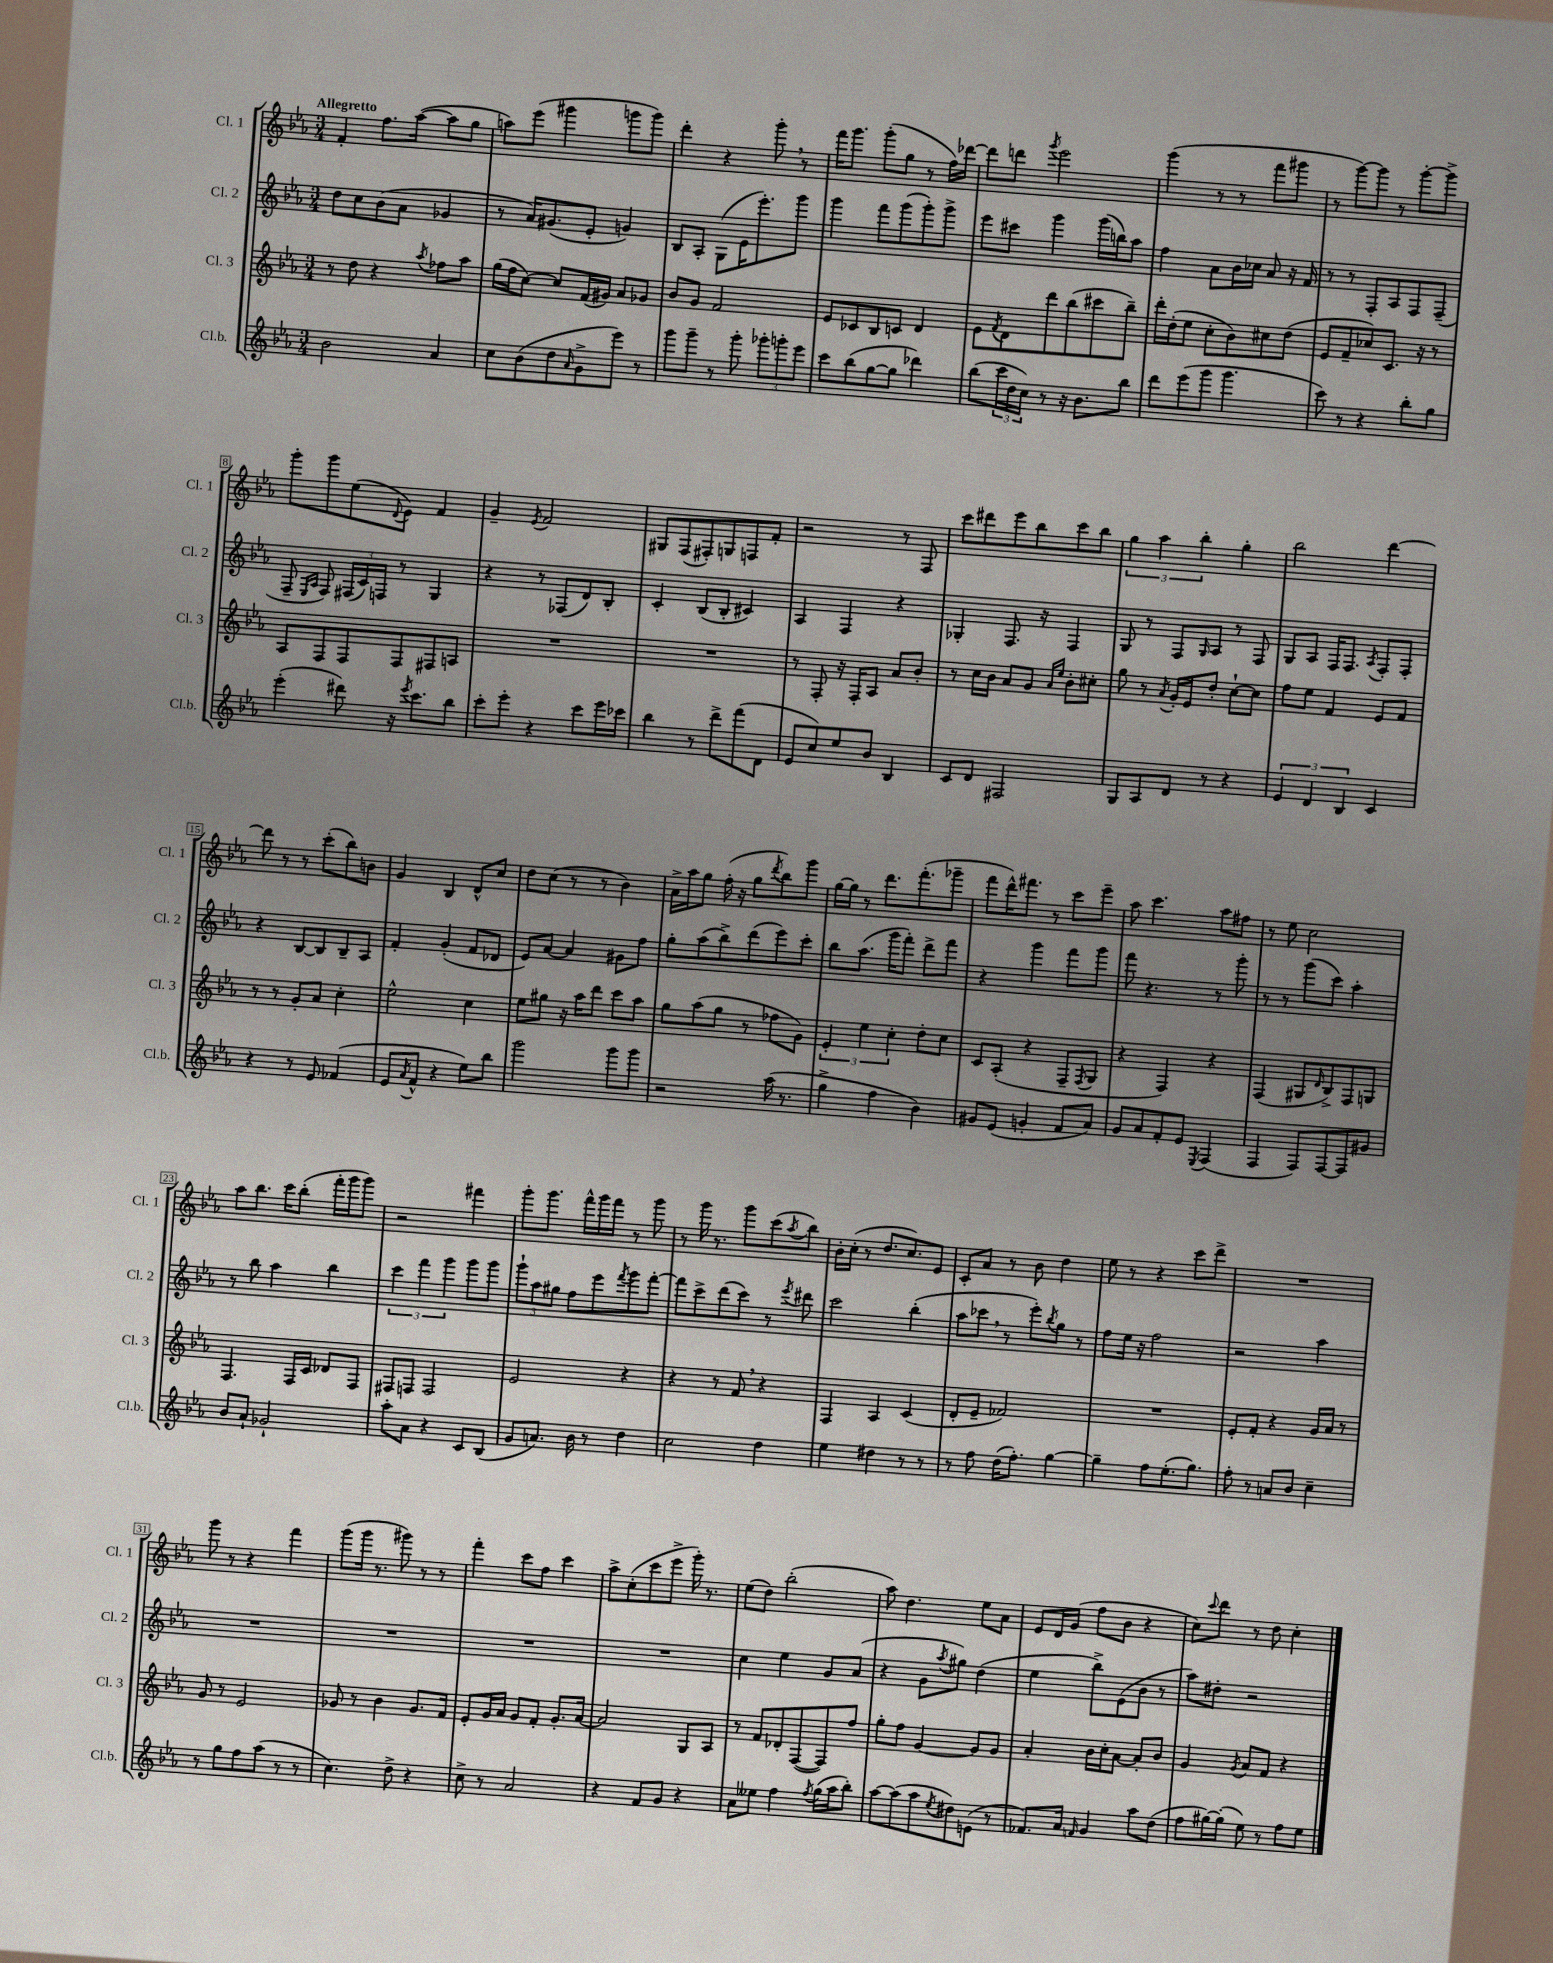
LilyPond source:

<<
\new StaffGroup <<
\new Staff = "s0" \with { instrumentName = "Cl. 1" shortInstrumentName = "Cl. 1" } {
    \clef treble \key ees \major \numericTimeSignature \time 3/4 \tempo "Allegretto"
    f'4-. f''8. aes''16~( aes''8 g''8 |
    a''8) ees'''8( gis'''4 g'''8 g'''8) |
    d'''4-. r4 g'''8-. \breathe r8 |
    f'''16 g'''8. g'''8-.( g''8 r8 f''16) des'''16~ |
    des'''8 d'''8 \acciaccatura { g'''8 } ees'''2 |
    g'''4( r8 r8 f'''8 gis'''8 |
    r8 g'''8~) g'''8 r8 g'''8~-. g'''8-> |
    g'''8-. g'''8 ees''8( \appoggiatura { d'8 } ees'8) f'4 |
    g'4-- \acciaccatura { ees'8 } f'2 |
    gis8 f8( fis8-.) g8 f8 f'8-. |
    r2 r8 f8 |
    c'''8 dis'''8 ees'''8 bes''8 c'''8 bes''8 |
    \tuplet 3/2 { g''4 aes''4 bes''4-. } g''4-. |
    bes''2 d'''4~ |
    d'''8 r8 r8 c'''8-.( bes''8) b'8 |
    g'4 bes4 d'8-^ c''8 |
    d''8 c''8( r8 r8 bes'4) |
    aes'16-> aes''16 g''8 f''16-.( r16 g''8 \acciaccatura { d'''8 } bes''8) g'''8 |
    g''16~ g''16 r8 d'''8. f'''8.-.( ges'''8-- |
    f'''8 d'''16-^) fis'''8. r8 c'''8 ees'''8-- |
    aes''8 c'''4. aes''8 fis''8 |
    r8 ees''8 c''2 |
    aes''8 bes''8. c'''16 bes''8-.( f'''16-. g'''16 g'''8) |
    r2 fis'''4 |
    g'''8-. g'''8. f'''16-^ g'''16 f'''16 r8 g'''8 |
    r8 g'''16 r8. g'''8 c'''8( \acciaccatura { aes''8 } bes''8) |
    bes'16-. c''16-.( r8 d''8. c''8.) ees'8 |
    c'8-. aes'8 r8 bes'8 d''4 |
    ees''8 r8 r4 c'''8 d'''8-> |
    R2. |
    g'''8 r8 r4 f'''4 |
    g'''8( g'''16 r8. gis'''8) r8 r8 |
    f'''4-. c'''8 f''8 c'''4 |
    aes''8-> c''8-.( c'''8 ees'''8-> g'''16-.) r8. |
    ees''8( d''8) bes''2-.( |
    aes''8) d''4. ees''8 aes'8 |
    ees'8 d'16 g'16( f''8 bes'8 r4 |
    c''8) \appoggiatura { c'''8 } d'''8 r8 d''8 c''4-. \bar "|." |
}
\new Staff = "s1" \with { instrumentName = "Cl. 2" shortInstrumentName = "Cl. 2" } {
    \clef treble \key ees \major \numericTimeSignature \time 3/4
    d''8 c''8 bes'8( aes'8 ges'4 |
    r8 aes'16) gis'8.( ees'8-. g'4) |
    bes8 aes8-. g8( ees'16 ees'''8.-.) g'''8 |
    g'''4 f'''8 g'''8( g'''8-.) g'''8-> |
    ees'''8 cis'''8 g'''4 g'''16( b''16) aes''8 |
    f''4 aes'8 bes'16 ces''16 aes'8 r16 f'16 |
    r8 r8 f8-. aes8 f8 f8--( |
    f8-- \grace { ees16 aes16 } f8) \tuplet 3/2 { fis16( c'16) f16 } r8 g4 |
    r4 r8 fes8( d'8) bes8-. |
    c'4-. bes8( bes8-. cis'4) |
    aes4 f4 r4 |
    ges4-. f8. r16 f4 |
    g8 r8 f8 \grace { g16 } aes8 r8 f8 |
    g8 aes8 f16 f8. \acciaccatura { aes8 } f8-. f8-. |
    r4 bes8~ bes8 bes8-- aes8 |
    f'4-. g'4-.( f'8 des'8 |
    ees'8) aes'8~ aes'4 gis'8 f''8 |
    g''8-. aes''8( bes''8->) d'''8( ees'''8) c'''8-. |
    bes''8 aes''8.( g'''16 f'''8-.) d'''8-> f'''8 |
    r4 g'''4 f'''8 g'''8 |
    f'''8 r4. r8 g'''8-. |
    r8 r8 g'''8( c'''8) aes''4-. |
    r8 bes''8 aes''4 bes''4 |
    \tuplet 3/2 { c'''4 f'''4 g'''4 } g'''8 g'''8 |
    \tuplet 3/2 { g'''8-! aes''8 gis''8 } f''8 ees'''8 \acciaccatura { f'''8 } g'''8 f'''8~-. |
    f'''8 c'''8-> d'''8( c'''8) r8 \acciaccatura { ees'''8 } dis'''8 |
    c'''2 bes''4-.( |
    aes''8 ces'''8 \breathe r8 ees'''8-.) \acciaccatura { bes''8 } g''8 r8 |
    f''8 ees''16 r16 f''2 |
    r2 aes''4 |
    R2. |
    R2. |
    R2. |
    R2. |
    c''4 ees''4 g'8 aes'8( |
    r4 g'8 \acciaccatura { aes''8 } gis''8) d''4( |
    ees''4 bes''8->) ees'8( bes'8 r8 |
    aes''8) dis''8-. r2 \bar "|." |
}
\new Staff = "s2" \with { instrumentName = "Cl. 3" shortInstrumentName = "Cl. 3" } {
    \clef treble \key ees \major \numericTimeSignature \time 3/4
    r8 d''8 r4 \acciaccatura { aes''8 } fes''8 aes''8 |
    g''16( f''16 c''8~) c''8 f'16( gis'16) aes'8 ges'8 |
    bes'8 g'8 f'2 |
    ees'8 ces'8 bes8 c'8 d'4 |
    ees'8 \acciaccatura { f'8 } d'8 d'''8 bes''8( cis'''8 bes''8--) |
    d'''16-. d''16-.( ees''8 c''8-. bes'8) cis''8 d''8( |
    ees'8 f'8-- ces''8) c'8. r16 r8 |
    aes8 f8 f8 f8 fis8 a8 |
    R2. |
    R2. |
    r8 f8-. r16 f16-. aes8 aes'8 bes'8-. |
    r8 c''16 bes'16 aes'8 g'8 \grace { aes'16 ees''16 } bes'8-. cis''8-. |
    g''8 r8 \acciaccatura { aes'8 } g'16-. ees'16 d''8-. c''8~-! c''8 |
    f''8 ees''8 f'4 ees'8 f'8 |
    r8 r8 g'8-. aes'8 c''4-. |
    ees''2-^ c''4 |
    ees''8 gis''8 r16 aes''16 d'''8 c'''8 aes''8 |
    g''8 aes''8( g''8 r8 fes''8 g'8) |
    \tuplet 3/2 { ees'4-. ees''4 c''4-. } d''8-. c''8 |
    c'8 aes8-.( r4 f8-- \acciaccatura { f8 } g8 |
    r4 f4) r4 |
    f4( gis8 \grace { d'16 } bes8->) f8 g8 |
    f4. f16 c'16 des'8 f8 |
    fis8 f8 f2 |
    ees'2 r4 |
    r4 r8 f'8 \breathe r4 |
    f4 aes4 c'4( |
    d'8-. ees'8-- fes'2) |
    R2. |
    ees'8-. f'8-. r4 g'16 aes'16 r8 |
    g'8 r8 ees'2 |
    ges'8 r8 bes'4 ges'8. f'16 |
    ees'8-. g'16 aes'16 g'8 f'8-. g'8.-. aes'16~ |
    aes'2 g8 aes8 |
    r8 f'8 des'8-. f8~( f8) f''8 |
    g''8-. f''8 g'4~ g'8 g'8 |
    aes'4-. bes'16 c''16-. aes'8~ aes'8-. bes'8 |
    g'4 \acciaccatura { g'8 } aes'8 f'8 r4 \bar "|." |
}
\new Staff = "s3" \with { instrumentName = "Cl.b." shortInstrumentName = "Cl.b." } {
    \clef treble \key ees \major \numericTimeSignature \time 3/4
    bes'2 aes'4 |
    c''8 bes'8( d''8 \grace { aes'16 } g'8-> ees'''8) r8 |
    g'''8 g'''8-- r8 g'''8-. \tuplet 3/2 { ges'''8-. g'''8-. ees'''8 } |
    c'''8 bes''8( g''8~ g''8 des'''4) |
    bes''8( \tuplet 3/2 { c'''16 d''16 c''16) } r8 r16 bes'8. bes''8 |
    d'''8 ees'''8( g'''8 g'''4. |
    c'''8) r8 r4 bes''8-. g''8 |
    ees'''4-.( dis'''8) r16 \acciaccatura { ees'''8 } c'''8. bes''8 |
    c'''8-. ees'''8-. r4 c'''8 ees'''16 ces'''16 |
    bes''4 r8 d'''8-> f'''8( d'8 |
    ees'8 c''8) ees''8 bes'8 bes4 |
    c'8 d'8 fis2 |
    g8 aes8 d'8 r8 r4 |
    \tuplet 3/2 { ees'4 d'4 bes4 } c'4 |
    r4 r8 ees'8 fes'4( |
    ees'8 \acciaccatura { aes'8 } f'8-^ r4 ees''8) bes''8 |
    g'''2 g'''8 g'''8 |
    r2 aes''16( r8. |
    g''4-> f''4 bes'4) |
    gis'8 ees'8( g'4-. f'8 aes'8) |
    g'8 aes'8 f'8-. ees'8 \acciaccatura { ees8 } f4( |
    f4 f8) f8~ f8 gis'8 |
    bes'8 aes'8-! ges'2-! |
    aes''8-. aes'8 r4 c'8 bes8( |
    g'8 a'8.) bes'16 r8 d''4 |
    c''2 d''4 |
    ees''4 dis''4 r8 r8 |
    r8 f''8 d''16( f''8.-.) g''4~ |
    g''4-- f''8 ees''8.-.( g''8.) |
    f''8-. r8 a'8 bes'8 c''4-- |
    r8 g''8 f''8 aes''8( r8 r8 |
    c''4.) d''8-> r4 |
    c''8-> r8 aes'2 |
    r4 f'8 g'8 r4 |
    aes'8 eeses''8 f''4 \acciaccatura { f''8 } g''16( aes''16 bes''8-.) |
    aes''8~ aes''8( aes''8 \acciaccatura { ees''8 } dis''8) e'8( r8 |
    fes'8.) aes'16 \grace { f'16 } g'4 aes''8 d''8( |
    f''8 gis''16~) gis''16-.( ees''8) r8 f''8 ees''8 \bar "|." |
}
>>
>>
\layout { \context { \Score \override BarNumber.stencil = #(make-stencil-boxer 0.1 0.3 ly:text-interface::print) } }
